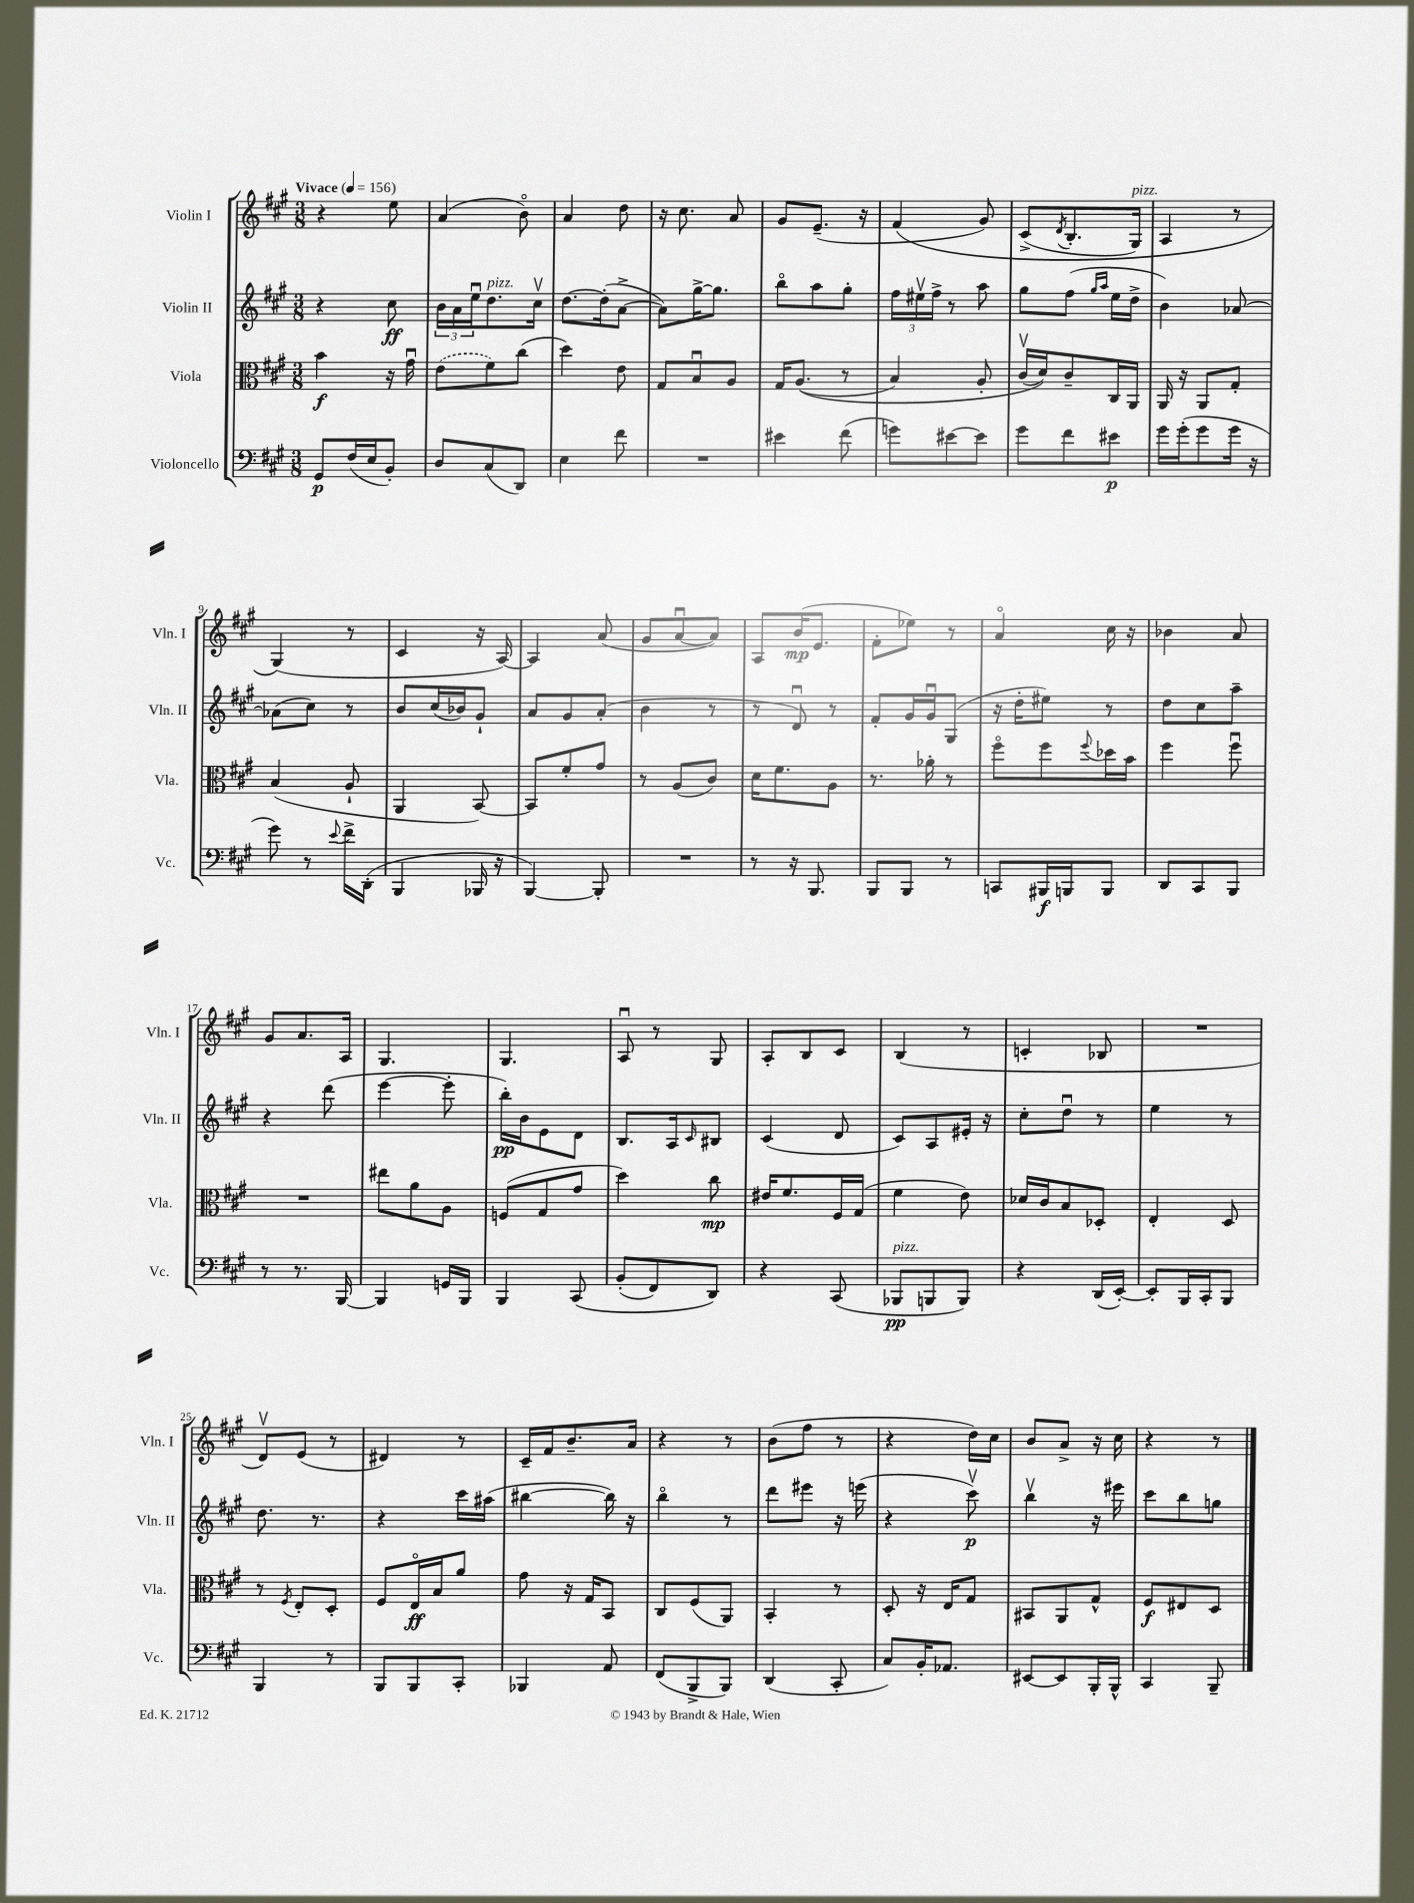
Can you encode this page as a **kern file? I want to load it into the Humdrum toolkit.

**kern	**kern	**kern	**kern
*staff4	*staff3	*staff2	*staff1
*clefF4	*clefC3	*clefG2	*clefG2
*k[f#c#g#]	*k[f#c#g#]	*k[f#c#g#]	*k[f#c#g#]
*M3/8	*M3/8	*M3/8	*M3/8
*MM156	*MM156	*MM156	*MM156
8GG#/L	4b\	4r	4r
(16F#/L	.	.	.
16E/J	.	.	.
8BB'/J)	16r	8cc#\	8ee\
.	16g#u\	.	.
=	=	=	=
8D/L	(8e\L	24b\LL	(4a/
.	.	24a\	.
.	.	24eeu\J	.
(8C#/	8f#\)	8.dd\	.
8DD/J)	(8cc#\J	.	8bo\)
.	.	16cc#v\Jk	.
=	=	=	=
4E\	4dd\)	[8.dd\L	4a/
.	.	(16dd'\]k	.
8f#\	8e\	[8a^\J	8dd\
=	=	=	=
4.r	8G#/L	8a\]L)	16r
.	.	.	8.cc#\
.	8Bu/	[16gg#^\K	.
.	.	8.gg#\]J	.
.	8A/J	.	8a/
=	=	=	=
4e#\	16G#/LK	8bbo\L	8g#/L
.	&((8.A/J	.	.
.	.	8aa\	(8.e~/J
(8f#\	8r	8gg#'\J	.
.	.	.	16r
=	=	=	=
8g\L)	4B/)	24ff#\LL	&(4f#/
.	.	24ee#v\	.
.	.	24ff#^\JJ	.
[8e#\	.	8r	.
8e#\]J	8A'/	8aa\	8g#/)
=	=	=	=
8g#\L	(16c#v/LL	8gg#\L	(8c#^/L
.	16d/J)&)	.	.
.	.	.	8qd/
8f#\	8c#~/	(8ff#\J	8.B'/
.	.	16qqgg#/LL	.
.	.	16qqaa/JJ	.
8e#\J	16C#/L	16ee\LL	.
.	16AA/JJ	16dd^\JJ	16G#/Jk)
=	=	=	=
16g#\LL	16AA/	4b\)	4A/
(16g#'\J	16r	.	.
8g#\	8AA/L	.	.
16g#\Jk	8G#'/J	[8a-/	8r
16r	.	.	.
=	=	=	=
8g#\)	(4B/	(8a-\]L	(4G#/&)
8r	.	8cc#\J)	.
8qqe/	.	.	.
16f#^\LL	8A`/	8r	8r
(16DD'\JJ	.	.	.
=	=	=	=
4BBB/	4AA/	8b/L	4c#/
.	.	(16cc#/L	.
.	.	16b-/J)	.
16BBB-/	[8BB/)	8g#`/J	16r
16r	.	.	[16A/)
=	=	=	=
[4BBB/)	8BB/]L	8a/L	4A/]
.	8f#'/	8g#/	.
8BBB'/]	8g#/J	(8a'/J	(8a/
=	=	=	=
4.r	8r	4b\	8g#/L
.	(8A/L	.	[8au/
.	8c#/J)	8r	8a/]J)
=	=	=	=
8r	16d\LK	8r	8A/L
.	8.f#\	.	.
16r	.	8du/)	(16b/K
8.BBB/	.	.	8.e/J
.	8A\J	8r	.
=	=	=	=
8BBB/L	8.r	8f#'/L	8f#'\L
8BBB/J	.	16g#/L	8ee-\J)
.	16a-'\	16g#u/J	.
8r	8r	(8G#/J	8r
=	=	=	=
8CC/L	8ff#o\L	16r	4ao/
.	.	16dd'\LK	.
16BBB#/L	8ff#\	8ee#\J)	.
16BBB/J	.	.	.
.	8qqff#/	.	.
8BBB/J	16dd-\L	8r	16cc#\
.	16b\JJ	.	16r
=	=	=	=
8DD/L	4ff#\	8dd\L	4b-\
8CC#/	.	8cc#\	.
8BBB/J	8ff#u\	8aa~\J	8a/
=	=	=	=
8r	4.r	4r	8g#/L
8.r	.	.	8.a/
.	.	(8ddd\	.
[16BBB/	.	.	16A/Jk
=	=	=	=
4BBB/]	8ee#\L	[4eee\	4.G#/
.	8a\	.	.
16GG/LL	8A\J	8eee'\]	.
16BBB/JJ	.	.	.
=	=	=	=
4BBB/	(8F/L	16bb'\LL)	4.G#/
.	.	16b\J	.
.	8G#/	8e\	.
&(8CC#/	8g#/J	8d\J	.
=	=	=	=
(8BB'/L	4dd\)	8.B/L	8Au/
8FF#/)	.	.	8r
.	.	16A/k	.
.	.	16qqc#/	.
8DD/J&)	8cc#\	8B#/J	8G#/
=	=	=	=
4r	16e#/LK	(4c#/	8A'/L
.	8.f#/	.	.
.	.	.	8B/
(8CC#/	16F#/L	8d/	8c#/J
.	(16G#/JJ	.	.
=	=	=	=
8BBB-/L	4f#\	8c#/L)	(4B/
8BBB/	.	8A/	.
8BBB/J)	8e\)	16e#'/Jk	8r
.	.	16r	.
=	=	=	=
4r	16d-/LL	8cc#'\L	4c'/
.	16c#/J	.	.
.	8B/	8ddu\J	.
(16DD/LL	8D-'/J	8r	8B-/
[16EE'/JJ)	.	.	.
=	=	=	=
8EE'/]L	4E'/	4ee\	4.r
16BBB/L	.	.	.
16CC#'/J	.	.	.
8BBB/J	8D/	8r	.
=	=	=	=
4BBB/	8r	8.dd\	8dv/L)
.	8qF#/	.	.
.	8E'/L	.	(8e/J
.	.	8.r	.
8r	8D'/J	.	8r
=	=	=	=
8BBB/L	8F#/L	4r	4d#/)
8BBB/	16Eo/L	.	.
.	16B/J	.	.
8CC#'/J	8a/J	16ccc#\LL	8r
.	.	(16aa#\JJ	.
=	=	=	=
4BBB-/	8g#\	[4bb#\	16c#~/LL
.	.	.	16f#/J
.	16r	.	8.b~/
.	16G#/LK	.	.
8AA/	8BB/J	16bb#\])	.
.	.	16r	16a/Jk
=	=	=	=
(8FF#/L	8C#/L	4bbo\	4r
8BBB^/	(8F#/	.	.
8BBB/J)	8AA/J)	8r	8r
=	=	=	=
(4DD/	4BB'/	8ddd\L	(8b\L
.	.	8eee#\J	8ff#\J
8CC#'/	8r	16r	8r
.	.	(16eee\	.
=	=	=	=
8C#/L)	8D'/	4r	4r
16BB'/K	16r	.	.
8.AA-/J	16E/LK	.	.
.	8G#/J	8ccc#v\)	16dd\LL)
.	.	.	16cc#\JJ
=	=	=	=
[8EE#/L	8BB#/L	4bbv\	8b/L
8EE#/]	8AA/	.	8a^/J
16BBB'/L	8G#^^/J	16r	16r
16BBB^^/JJ	.	16eee#\	16cc#\
=	=	=	=
4CC#/	8F#/L	8ccc#\L	4r
.	8E#/	8bb\	.
8BBB~/	8D/J	8gg\J	8r
==	==	==	==
*-	*-	*-	*-
